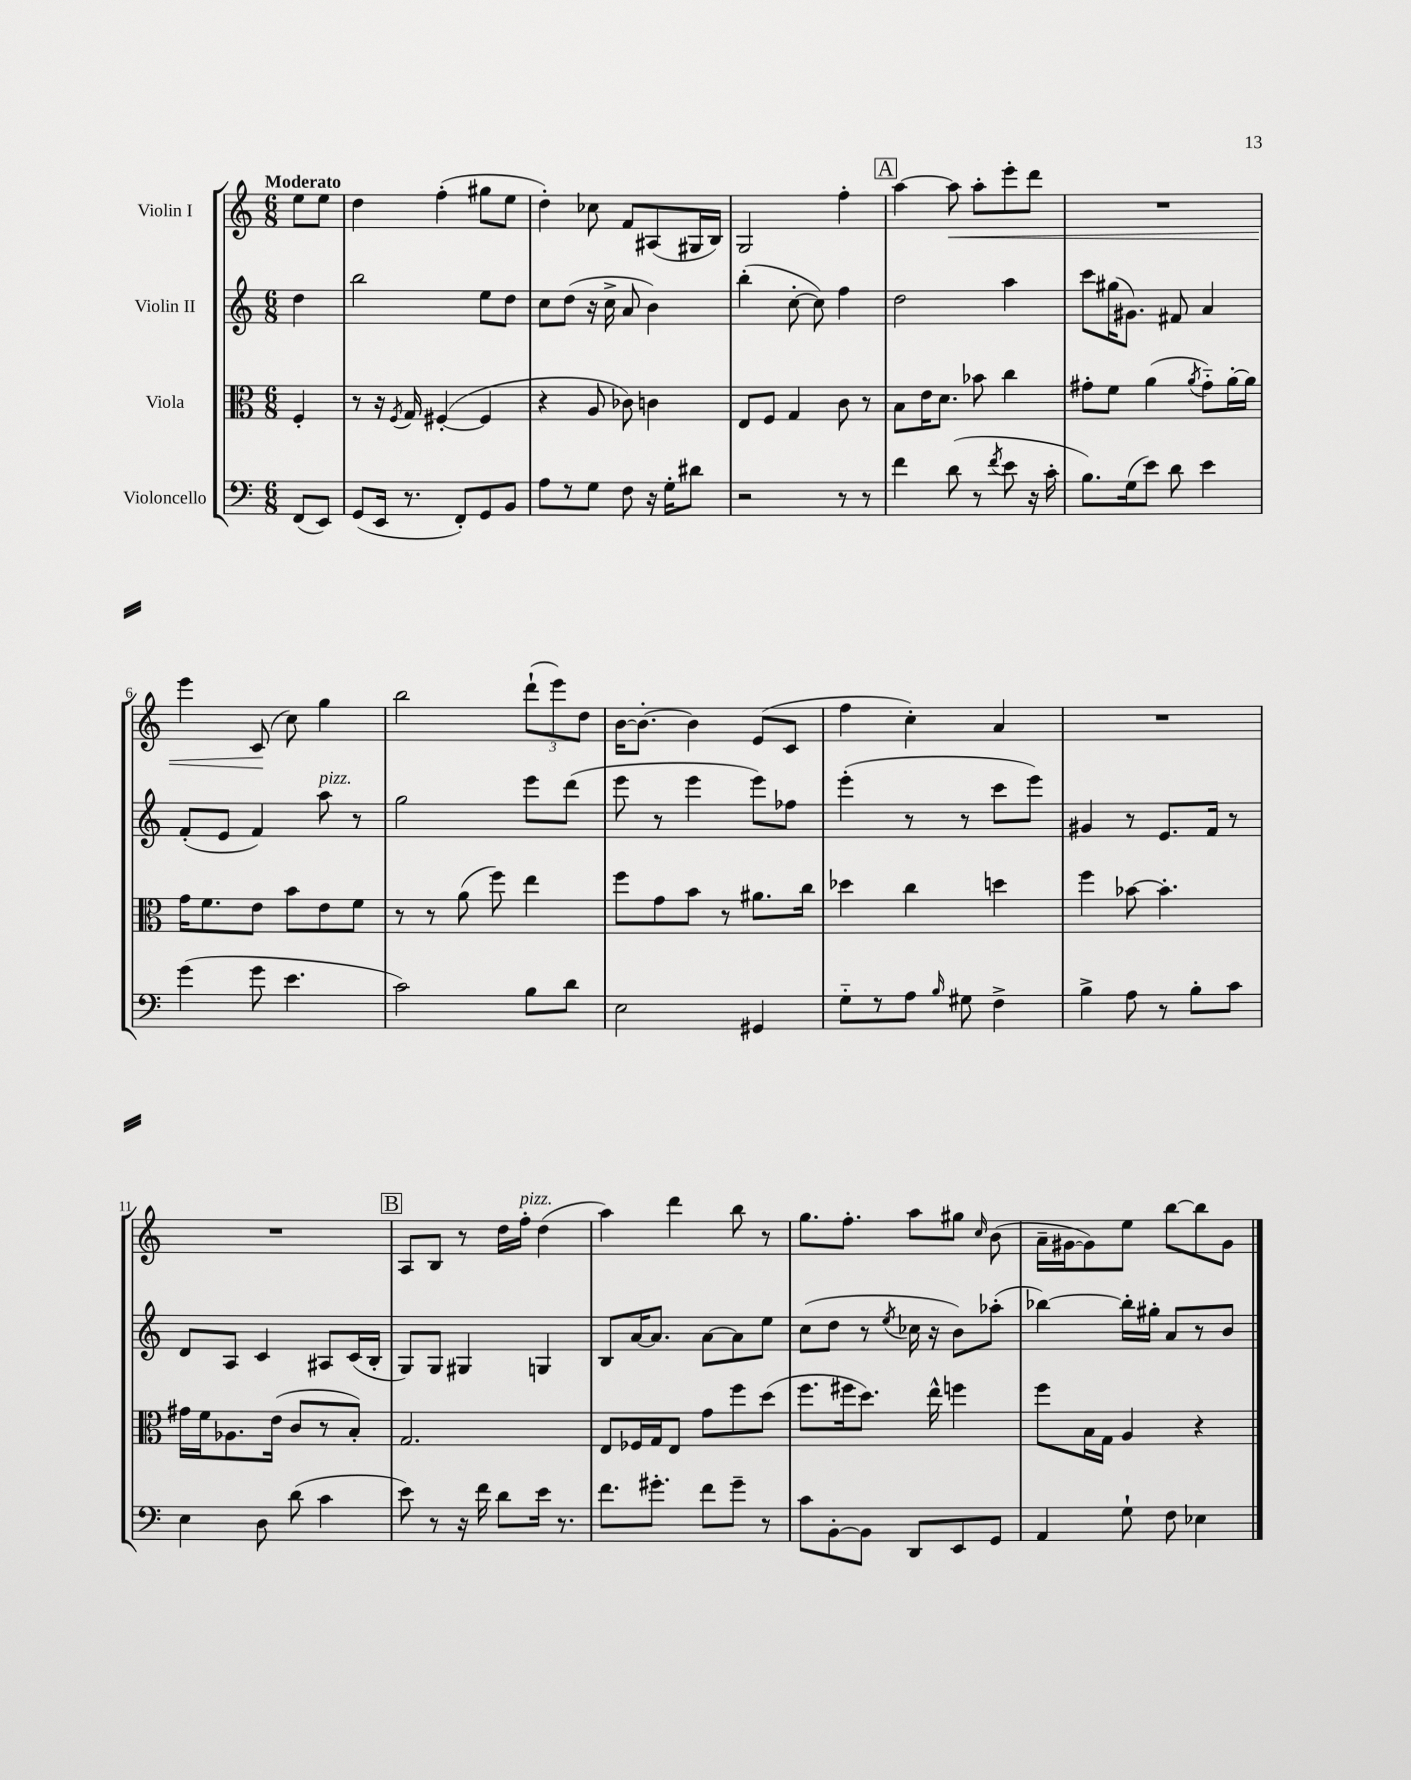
<<
\new StaffGroup <<
\new Staff = "s0" \with { instrumentName = "Violin I" } {
    \clef treble \key c \major \numericTimeSignature \time 6/8 \partial 4 \tempo "Moderato"
    \autoBeamOff e''8[ e''8] |
    d''4 f''4-.( gis''8[ e''8] |
    d''4-.) ces''8 f'8[ ais8( gis16 b16]) |
    g2 f''4-. |
    \mark \markup { \box "A" } a''4~ a''8\< a''8[-. e'''8-. d'''8] |
    R2. |
    e'''4 c'8\!( c''8) g''4 |
    b''2 \tuplet 3/2 { d'''8[-!( e'''8) d''8] } |
    b'16[~ b'8.]~-. b'4 e'8[( c'8] |
    f''4 c''4-.) a'4 |
    R2. |
    R2. |
    \mark \markup { \box "B" } a8[ b8] r8 d''16[ f''16]-.^\markup { \italic "pizz." } d''4( |
    a''4) d'''4 b''8 r8 |
    g''8.[ f''8.]-. a''8[ gis''8] \grace { c''16 } b'8( |
    a'16[-- gis'16~ gis'8) e''8] b''8[~ b''8 gis'8] \bar "|." |
}
\new Staff = "s1" \with { instrumentName = "Violin II" } {
    \clef treble \key c \major \numericTimeSignature \time 6/8 \partial 4
    \autoBeamOff d''4 |
    b''2 e''8[ d''8] |
    c''8[ d''8]( r16 c''16-> a'8 b'4) |
    b''4-.( c''8~-. c''8) f''4 |
    \mark \markup { \box "A" } d''2 a''4 |
    c'''8[ gis''16( gis'8.]) fis'8 a'4 |
    f'8[-.( e'8] f'4) a''8^\markup { \italic "pizz." } r8 |
    g''2 e'''8[ d'''8]( |
    e'''8 r8 e'''4 e'''8[) fes''8] |
    e'''4-.( r8 r8 c'''8[ e'''8]) |
    gis'4 r8 e'8.[ f'16] r8 |
    d'8[ a8] c'4 ais8[ c'16( b16]-. |
    \mark \markup { \box "B" } g8[) g8] gis4 g4 |
    b8[ a'16~ a'8.] a'8[~ a'8 e''8] |
    c''8[( d''8] r8 \acciaccatura { e''8 } ces''16 r16 b'8[) aes''8]-.( |
    bes''4~) bes''16[-. gis''16]-. a'8[ r8 b'8] \bar "|." |
}
\new Staff = "s2" \with { instrumentName = "Viola" } {
    \clef alto \key c \major \numericTimeSignature \time 6/8 \partial 4
    \autoBeamOff f4-. |
    r8 r16 \acciaccatura { f8 } g16 fis4~-.( fis4 |
    r4 a8 ces'8) c'4 |
    e8[ f8] g4 c'8 r8 |
    \mark \markup { \box "A" } b8[ e'16 d'8.] bes'8 c''4 |
    gis'8[-. f'8] a'4( \acciaccatura { a'8 } gis'8[-_) a'16~-. a'16] |
    g'16[ f'8. e'8] b'8[ e'8 f'8] |
    r8 r8 a'8( f''8) e''4 |
    f''8[ g'8 b'8] r8 ais'8.[ c''16] |
    des''4 c''4 d''4 |
    f''4 bes'8~ bes'4.-. |
    gis'16[ f'16 aes8. e'16]( c'8[ r8 b8]-.) |
    \mark \markup { \box "B" } g2. |
    e8[ fes16 g16 e8] g'8[ f''8 d''8]( |
    f''8.[ fis''16 d''8.]) e''16-^ f''4 |
    f''8[ b16 g16] a4 r4 \bar "|." |
}
\new Staff = "s3" \with { instrumentName = "Violoncello" } {
    \clef bass \key c \major \numericTimeSignature \time 6/8 \partial 4
    \autoBeamOff f,8[( e,8]) |
    g,8[( e,16] r8. f,8[-.) g,8 b,8] |
    a8[ r8 g8] f8 r16 g16[-. dis'8] |
    r2 r8 r8 |
    \mark \markup { \box "A" } f'4 d'8( r8 \acciaccatura { f'8 } e'8 r16 c'16-. |
    b8.[) g16( e'8]) d'8 e'4 |
    g'4( g'8 e'4. |
    c'2) b8[ d'8] |
    e2 gis,4 |
    g8[-_ r8 a8] \grace { b16 } gis8 f4-> |
    b4-> a8 r8 b8[-. c'8] |
    e4 d8 d'8( c'4 |
    \mark \markup { \box "B" } e'8) r8 r16 f'16 d'8[ e'16] r8. |
    f'8.[ gis'8.]-. f'8[ gis'8]-- r8 |
    c'8[ b,8~-. b,8] d,8[ e,8 g,8] |
    a,4 g8-! f8 ees4 \bar "|." |
}
>>
>>
